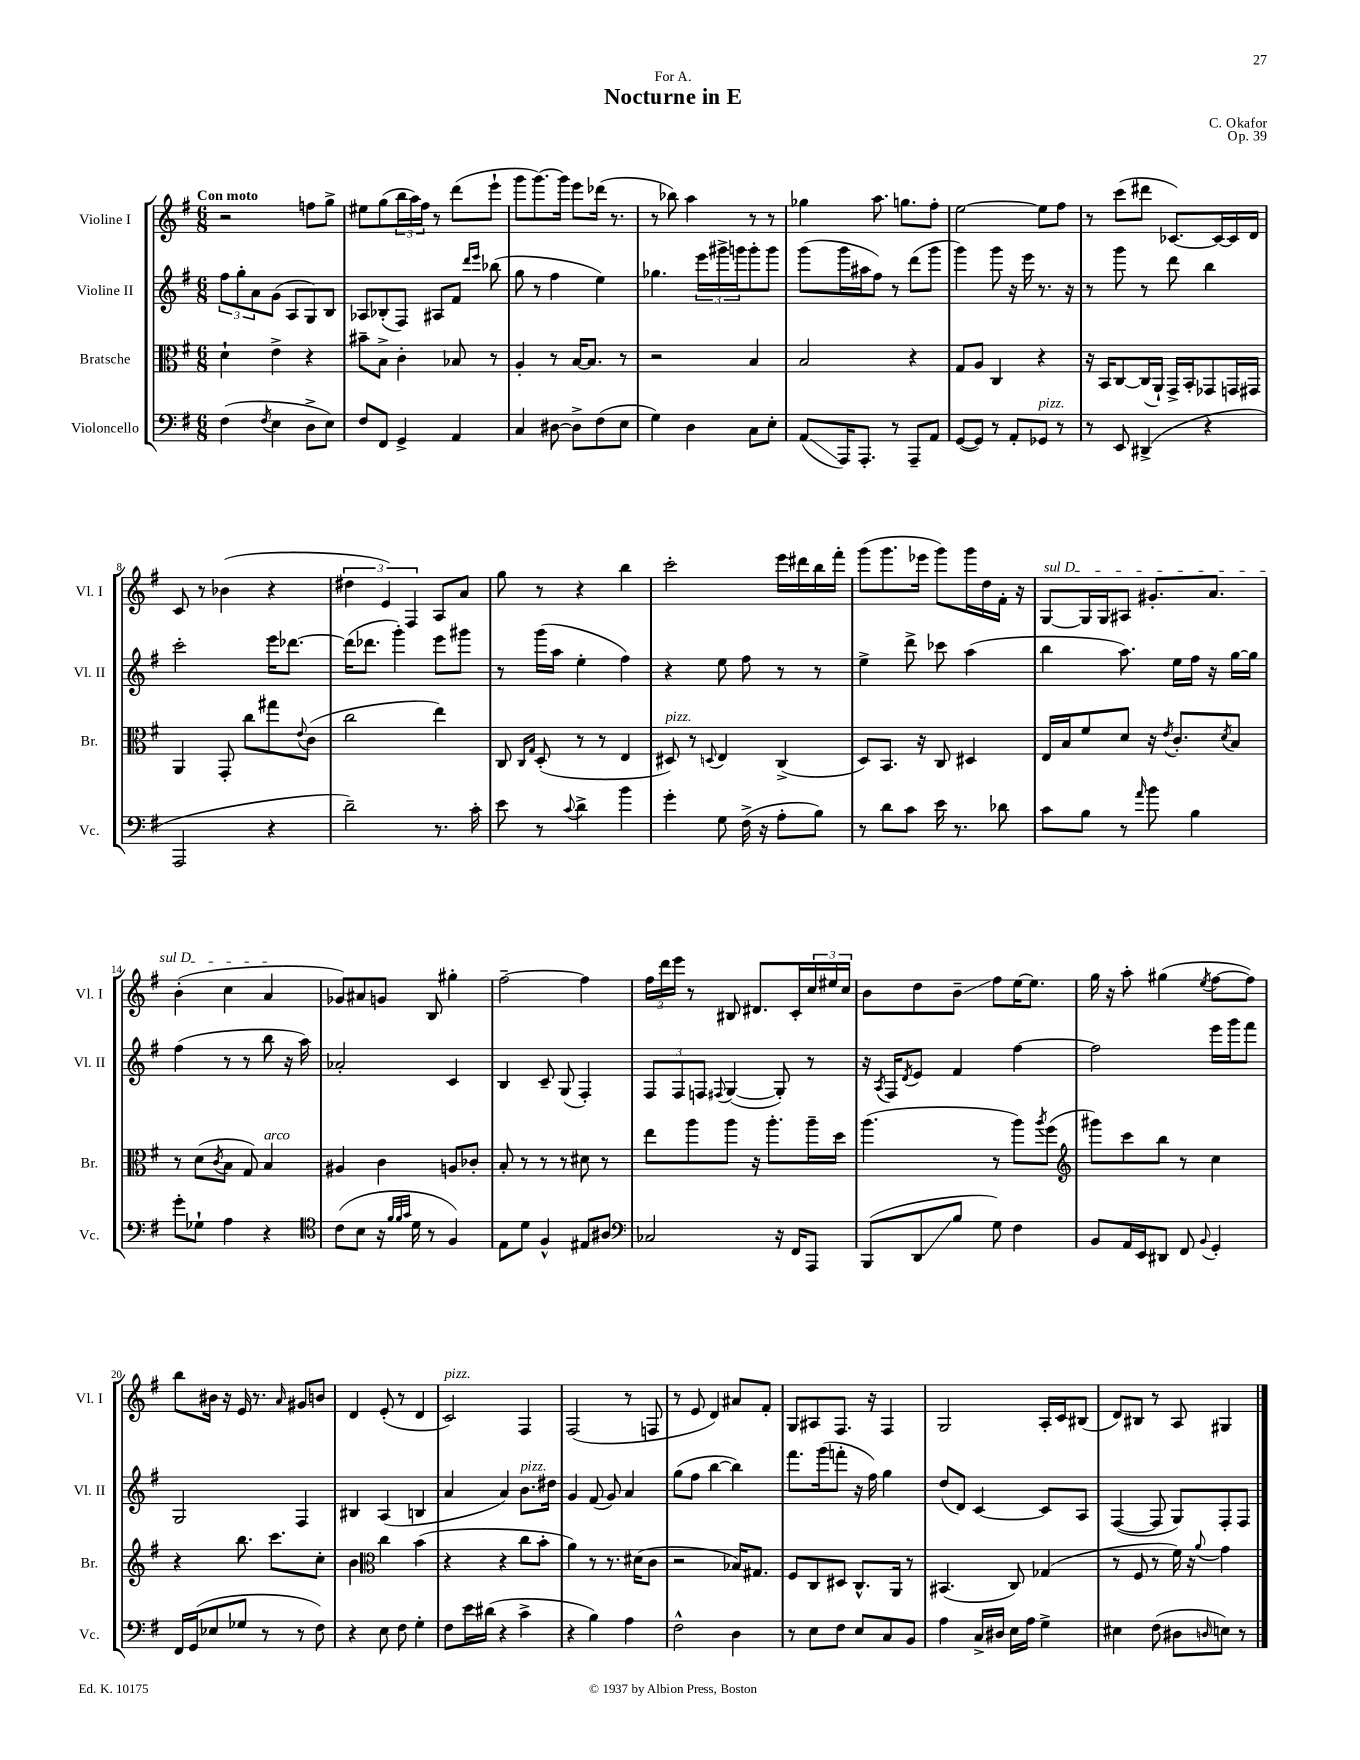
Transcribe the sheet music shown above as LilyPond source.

\header { title = "Nocturne in E" composer = "C. Okafor" dedication = "For A." opus = "Op. 39" }
<<
\new StaffGroup <<
\new Staff = "s0" \with { instrumentName = "Violine I" shortInstrumentName = "Vl. I" } {
    \clef treble \key g \major \numericTimeSignature \time 6/8 \tempo "Con moto"
    r2 f''8 g''8-> |
    eis''8 g''8( \tuplet 3/2 { b''16 a''16) fis''16 } r8 d'''8( e'''8-! |
    g'''8 g'''8.~) g'''16 e'''8 des'''16( r8. |
    r8 bes''8) a''4 r8 r8 |
    ges''4 a''8. g''8. fis''8-. |
    e''2~ e''8 fis''8 |
    r8 c'''8( dis'''8 ces'8.~) ces'16~ ces'16 d'16 |
    c'8 r8 bes'4( r4 |
    \tuplet 3/2 { dis''4 e'4) fis4 } a8 a'8 |
    g''8 r8 r4 b''4 |
    c'''2-. e'''16 dis'''16 b''16 fis'''16-. |
    g'''8( g'''8. ees'''16 g'''8) g'''16 d''16 fis'16-. r16 |
    \once \override TextSpanner.bound-details.left.text = \markup { \italic "sul D" } g8~\startTextSpan g16 g16 ais8 gis'8.-. a'8. |
    b'4-.( c''4 a'4\stopTextSpan |
    ges'8) ais'8 g'8 b8 gis''4-. |
    fis''2~-- fis''4 |
    \tuplet 3/2 { fis''16 d'''16 e'''16 } r8 bis8 dis'8. c'16-. \tuplet 3/2 { c''16 eis''16 c''16 } |
    b'8 d''8 b'8--\glissando fis''8 e''16~ e''8. |
    g''16 r16 a''8-. gis''4( \acciaccatura { e''8 } fis''8~ fis''8) |
    b''8 bis'16 r16 e'16 r8. \grace { a'16 } gis'8 b'8 |
    d'4 e'8-.( r8 d'4 |
    c'2^\markup { \italic "pizz." }) fis4 |
    fis2( r8 f8 |
    r8 e'8 d'4) ais'8 fis'8-. |
    g8 ais8 fis8. r16 fis4 |
    g2 a16-. c'16 bis8( |
    d'8) bis8 r8 a8 gis4 \bar "|." |
}
\new Staff = "s1" \with { instrumentName = "Violine II" shortInstrumentName = "Vl. II" } {
    \clef treble \key g \major \numericTimeSignature \time 6/8
    \tuplet 3/2 { fis''8 g''8-. a'8 } g'8( a8 g8) b8 |
    aes8 bes8-.( fis8) ais8 fis'8 \grace { d'''16 e'''16 } bes''8( |
    g''8 r8 fis''4 e''4) |
    ges''4. \tuplet 3/2 { e'''16 gis'''16-> g'''16 } g'''8-. g'''8 |
    g'''8( g'''16 ais''16 fis''8) r8 d'''8( g'''8 |
    g'''4) g'''8 r16 e'''16 r8. r16 |
    r8 g'''8 r8 d'''8 b''4 |
    c'''2-. e'''16 des'''8.~ |
    des'''16( des'''8. g'''4-.) e'''8 gis'''8 |
    r8 g'''16( a''16 e''4-. fis''4) |
    r4 e''8 fis''8 r8 r8 |
    e''4-> d'''8-> ces'''8 a''4( |
    b''4 a''8.) e''16 fis''16 r16 g''16~ g''16 |
    fis''4( r8 r8 b''8 r16 a''16) |
    aes'2-. c'4 |
    b4 c'8-- g8( fis4-.) |
    \tuplet 3/2 { fis8 fis8 f8 } \appoggiatura { fis8 } g4~( g8-.) r8 |
    r16 \acciaccatura { a8 } fis16 \acciaccatura { d'8 } e'8 fis'4 fis''4~ |
    fis''2 e'''16 g'''16 fis'''8 |
    g2 fis4 |
    bis4 a4( b4 |
    a'4 a'4) b'8.^\markup { \italic "pizz." } dis''16 |
    g'4 fis'8( g'8) a'4 |
    g''8( fis''8 b''4~ b''4) |
    fis'''8. g'''16( f'''8-. r16 fis''16) g''4 |
    d''8( d'8) c'4~ c'8 a8 |
    fis4~( fis8 g8) fis8-. fis8 \bar "|." |
}
\new Staff = "s2" \with { instrumentName = "Bratsche" shortInstrumentName = "Br." } {
    \clef alto \key g \major \numericTimeSignature \time 6/8
    d'4-! e'4-> r4 |
    bis'8-- b8-> c'4-. bes8 r8 |
    a4-. r8 b16~ b8. r8 |
    r2 b4 |
    b2 r4 |
    g8 a8 c4 r4 |
    r16 b,16 c8~ c16( a,16-!) g,16-> b,16-. ges,8 g,16 gis,16 |
    a,4 g,8-. c''8 gis''8 \appoggiatura { e'8 } c'8( |
    c''2 e''4) |
    c8 \grace { c16 g16 } d8-.( r8 r8 e4 |
    dis8^\markup { \italic "pizz." }) r8 \appoggiatura { d8 } e4 c4->( |
    d8) b,8. r16 c8 dis4 |
    e16 b16 fis'8 d'8 r16 \acciaccatura { e'8 } c'8.-. \acciaccatura { d'8 } b8 |
    r8 d'8( \acciaccatura { c'8 } b8 g8) b4^\markup { \italic "arco" } |
    ais4 c'4 a8 ces'8-. |
    b8-. r8 r8 r8 dis'8 r8 |
    e''8 a''8 a''8 r16 a''8.-. a''16-- d''16 |
    a''4.( r8 a''8) \acciaccatura { a''8 } fis''8( |
    \clef treble gis'''8) c'''8 b''8 r8 c''4 |
    r4 b''8. c'''8. c''8-. |
    b'4 \clef alto c''4 b'4( |
    r4 r4 c''8 b'8-. |
    a'4) r8 r8. dis'16( c'8 |
    r2 bes16) gis8. |
    fis8 c8 dis8 c8.-^ a,16 r8 |
    bis,4.( c8) ges4( |
    r8 fis8 r8 fis'16) r16 \appoggiatura { a'8 } g'4 \bar "|." |
}
\new Staff = "s3" \with { instrumentName = "Violoncello" shortInstrumentName = "Vc." } {
    \clef bass \key g \major \numericTimeSignature \time 6/8
    fis4( \acciaccatura { fis8 } e4 d8-> e8) |
    fis8 fis,8 g,4-> a,4 |
    c4 dis8~ dis8-> fis8( e8 |
    g4) d4 c8 e8-. |
    a,8\glissando( a,,16) a,,8.-. r8 a,,8-- a,8 |
    g,8~( g,8) r8 a,8-. ges,8^\markup { \italic "pizz." } r8 |
    r8 e,8 dis,4->( r4 |
    a,,2 r4 |
    d'2--) r8. c'16-. |
    e'8 r8 \appoggiatura { c'8 } d'4-> b'4 |
    g'4-. g8 fis16->( r16 a8-. b8) |
    r8 d'8 c'8 e'16 r8. des'8 |
    c'8 b8 r8 \grace { a'16 } b'8 b4 |
    g'8-. ges8-! a4 r4 |
    \clef tenor c'8( b8 r16 \grace { fis'32 fis'32 g'32 } d'16 r8 fis4) |
    e8 d'8 fis4-^ eis8 ais8 |
    \clef bass ces2 r16 fis,16 a,,8 |
    b,,8( d,8\glissando b8 g8) fis4 |
    b,8 a,16 e,16 dis,8 fis,8 \appoggiatura { b,8 } g,4-. |
    fis,16 g,16( ees8 ges8 r8 r8 fis8) |
    r4 e8 fis8 g4-. |
    fis8 e'16 dis'16( r4 c'4-> |
    r4 b4) a4 |
    fis2-^ d4 |
    r8 e8 fis8 e8 c8 b,8 |
    a4 c16-> dis16 e16 a16 g4-> |
    eis4 fis8( dis8 \grace { d16 } e8) r8 \bar "|." |
}
>>
>>
